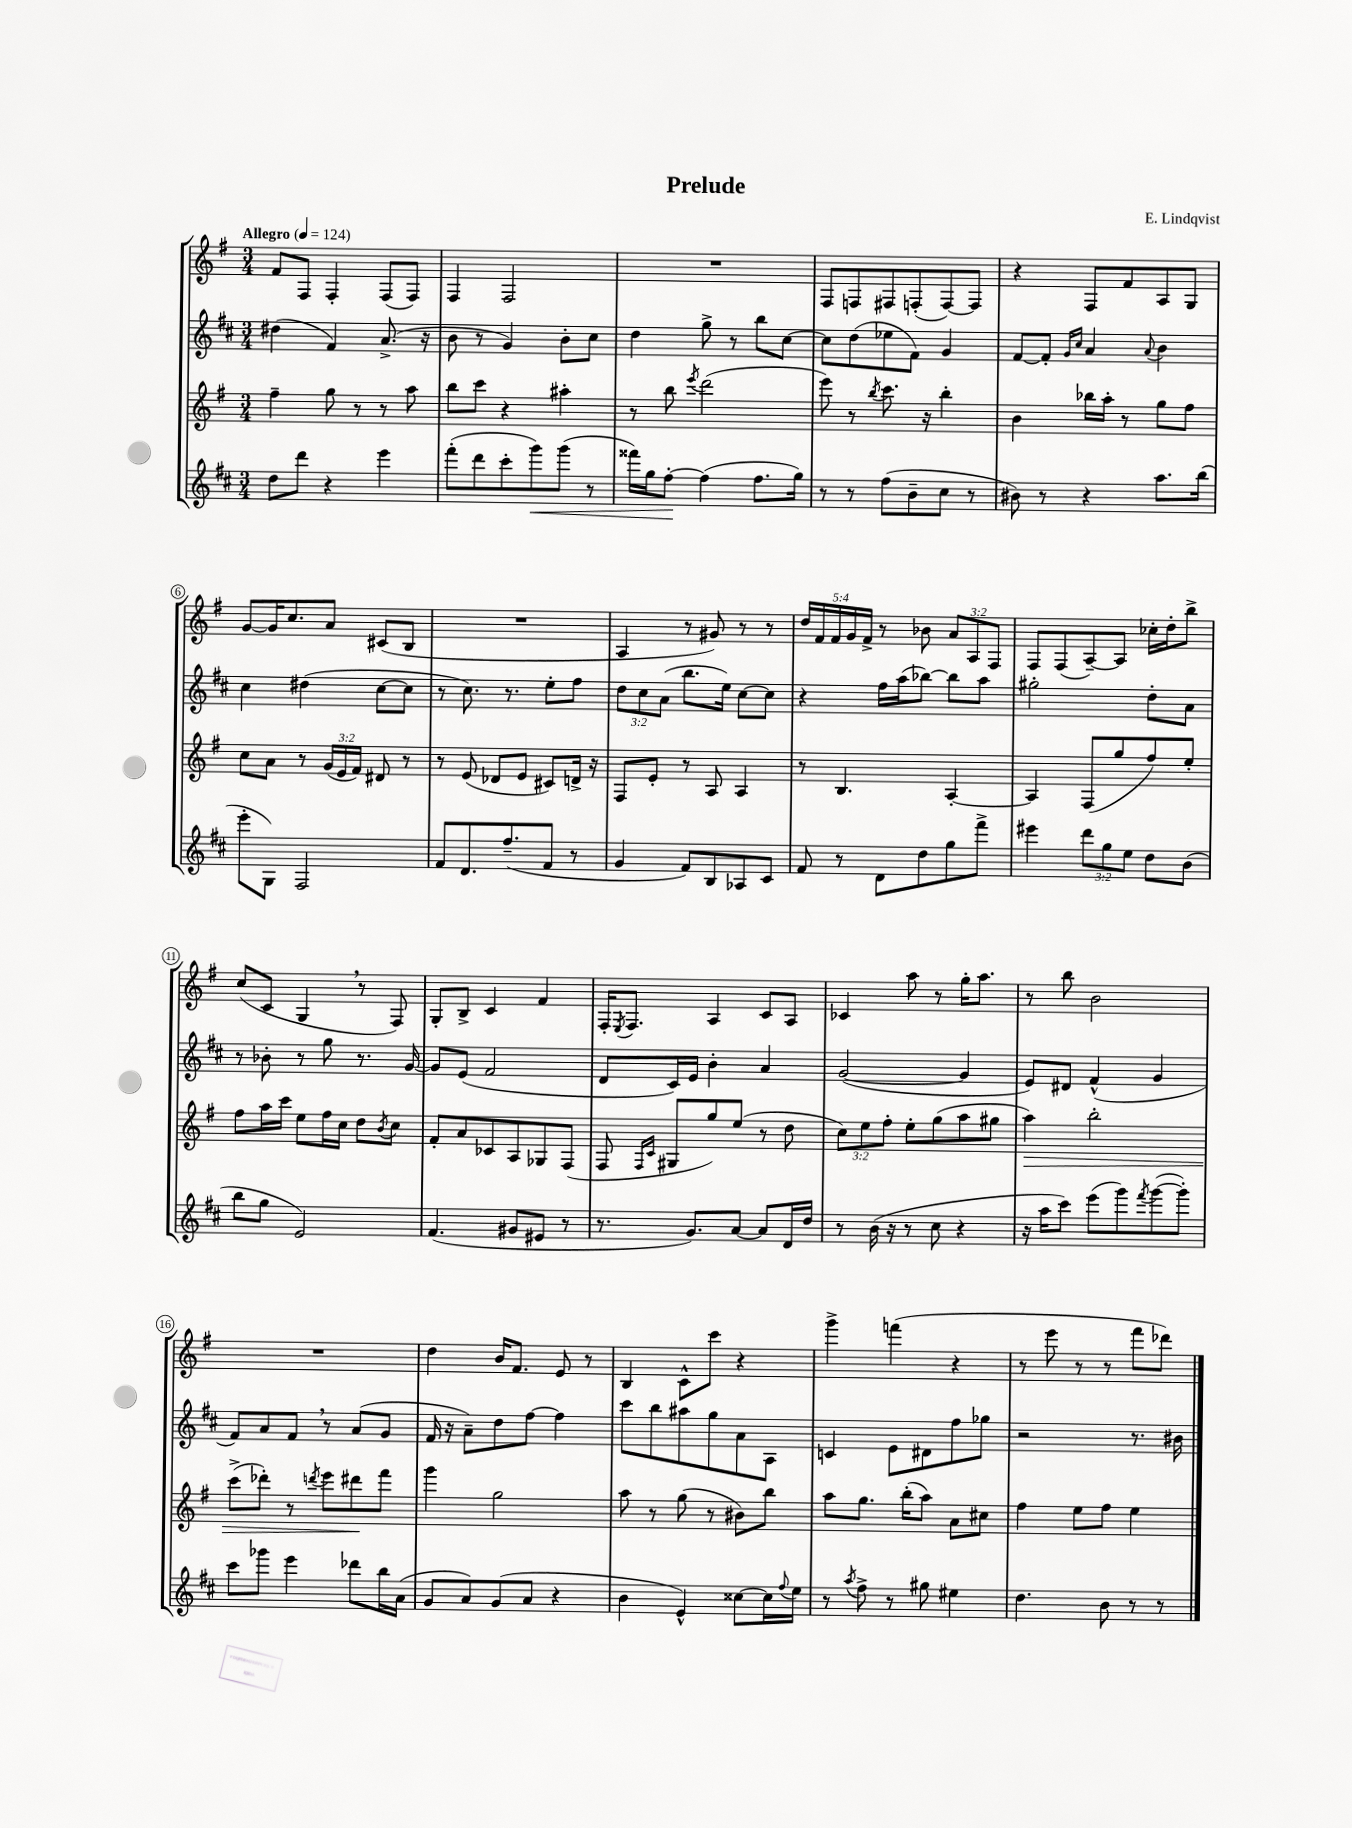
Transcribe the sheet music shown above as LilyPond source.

\header { title = "Prelude" composer = "E. Lindqvist" }
<<
\new StaffGroup <<
\new Staff = "s0" {
    \clef treble \key g \major \numericTimeSignature \time 3/4 \override Staff.TupletNumber.text = #tuplet-number::calc-fraction-text \tempo "Allegro" 4 = 124
    fis'8 fis8 fis4-. fis8( fis8) |
    fis4 fis2 |
    R2. |
    fis8 f8 fis8 f8-.( f8~) f8 |
    r4 fis8 fis'8 a8 g8 |
    g'8~ g'16 c''8. a'8 cis'8( b8 |
    R2. |
    a4 r8 gis'8) r8 r8 |
    \tuplet 5/4 { d''16 fis'16 fis'16 g'16 fis'16-> } r8 bes'8 \tuplet 3/2 { a'8 a8 fis8 } |
    fis8 fis8( a8~--) a8 ces''16-. d''16-. b''8-> |
    c''8( c'8 g4 \breathe r8 fis8) |
    g8-. b8-> c'4 fis'4 |
    fis16-. \acciaccatura { e8 } fis8. a4 c'8 a8 |
    ces'4 a''8 r8 g''16-. a''8. |
    r8 b''8 b'2 |
    R2. |
    d''4 b'16 fis'8. e'8 r8 |
    b4 c'8-^ c'''8 r4 |
    g'''4-> f'''4( r4 |
    r8 e'''8 r8 r8 fis'''8 des'''8) \bar "|." |
}
\new Staff = "s1" {
    \clef treble \key d \major \numericTimeSignature \time 3/4 \override Staff.TupletNumber.text = #tuplet-number::calc-fraction-text
    dis''4( fis'4) a'8.->( r16 |
    b'8 r8 g'4) b'8-. cis''8 |
    d''4 g''8-> r8 b''8 cis''8~ |
    cis''8 d''8( ees''8 fis'8) g'4 |
    fis'8~ fis'8-. \grace { g'16 cis''16 } a'4 \appoggiatura { a'8 } b'4 |
    cis''4 dis''4( cis''8~ cis''8 |
    r8 cis''8.) r8. e''8-. fis''8 |
    \tuplet 3/2 { d''8 cis''8 a'8( } b''8. e''16) cis''8~ cis''8 |
    r4 fis''16 a''16( bes''8~) bes''8 a''8 |
    gis''2-. d''8-. a'8 |
    r8 bes'8-. r8 g''8 r8. g'16~ |
    g'8 e'8( fis'2 |
    d'8 cis'16) e'16 b'4-. a'4 |
    g'2~( g'4 |
    e'8) dis'8 fis'4-^( g'4 |
    fis'8) a'8 fis'8 \breathe r8 a'8( g'8 |
    fis'16 r16 a'8--) d''8 fis''8~ fis''4 |
    cis'''8 b''8 ais''8 g''8 a'8 a8 |
    c'4 e'8 dis'8 fis''8 ges''8 |
    r2 r8. bis'16 \bar "|." |
}
\new Staff = "s2" {
    \clef treble \key g \major \numericTimeSignature \time 3/4 \override Staff.TupletNumber.text = #tuplet-number::calc-fraction-text
    fis''4-- g''8 r8 r8 a''8 |
    b''8 c'''8 r4 ais''4-. |
    r8 b''8 \acciaccatura { e'''8 } d'''2( |
    e'''8) r8 \acciaccatura { b''8 } c'''8. r16 b''4-. |
    b'4 bes''16 a''16-. r8 g''8 fis''8 |
    c''8 a'8 r8 \tuplet 3/2 { g'16( e'16 fis'16) } dis'8 r8 |
    r8 e'8( des'8 e'8 cis'8) d'16-> r16 |
    fis8 e'8-. r8 a8 a4 |
    r8 b4. a4~-. |
    a4 fis8( g''8 fis''8) e''8-. |
    fis''8 a''16 c'''16 e''8 fis''16 c''16 d''8 \acciaccatura { b'8 } c''8 |
    fis'8-. a'8 ces'8 a8 ges8 fis8( |
    fis8 \grace { fis16 c'16 } gis8 g''8) e''8( r8 d''8 |
    \tuplet 3/2 { c''8) e''8 fis''8-. } e''8-. g''8( a''8 gis''8 |
    a''4\>) b''2-. |
    c'''8->( des'''8-.) r8 \acciaccatura { d'''8 } e'''8 dis'''8\! fis'''8 |
    g'''4 g''2 |
    a''8 r8 g''8( r8 bis'8) b''8 |
    a''8 g''8. b''16-.( a''8) a'8 cis''8 |
    fis''4 e''8 fis''8 e''4 \bar "|." |
}
\new Staff = "s3" {
    \clef treble \key d \major \numericTimeSignature \time 3/4 \override Staff.TupletNumber.text = #tuplet-number::calc-fraction-text
    d''8 d'''8 r4 e'''4 |
    fis'''8-.( d'''8 cis'''8-. g'''8\<) g'''8( r8 |
    fisis'''16) g''16 fis''8~-.\! fis''4( fis''8. g''16) |
    r8 r8 fis''8( b'8-- cis''8 r8 |
    bis'8) r8 r4 a''8. b''16( |
    e'''8-. g8) fis2 |
    fis'8 d'8. fis''8.--( fis'8 r8 |
    g'4 fis'8) b8 aes8 cis'8 |
    fis'8 r8 d'8 d''8 g''8 fis'''8-> |
    eis'''4 \tuplet 3/2 { d'''8 g''8 e''8 } d''8 b'8( |
    b''8 g''8 e'2) |
    fis'4.( gis'8 eis'8 r8 |
    r8. g'8.) a'8~ a'8 d'16 d''16 |
    r8 b'16( r16 r8 cis''8 r4 |
    r16 a''16 cis'''8) e'''8( g'''8) \acciaccatura { fis'''8 } g'''8~( g'''8-.) |
    cis'''8 ges'''8 e'''4 des'''8 b''16 a'16( |
    g'8 a'8) g'8( a'8 r4 |
    b'4 e'4-^) cisis''8~ cisis''16 \appoggiatura { fis''8 } e''16 |
    r8 \acciaccatura { a''8 } fis''8-> r8 gis''8 eis''4 |
    d''4. b'8 r8 r8 \bar "|." |
}
>>
>>
\layout { \context { \Score \override BarNumber.stencil = #(make-stencil-circler 0.1 0.3 ly:text-interface::print) } }
